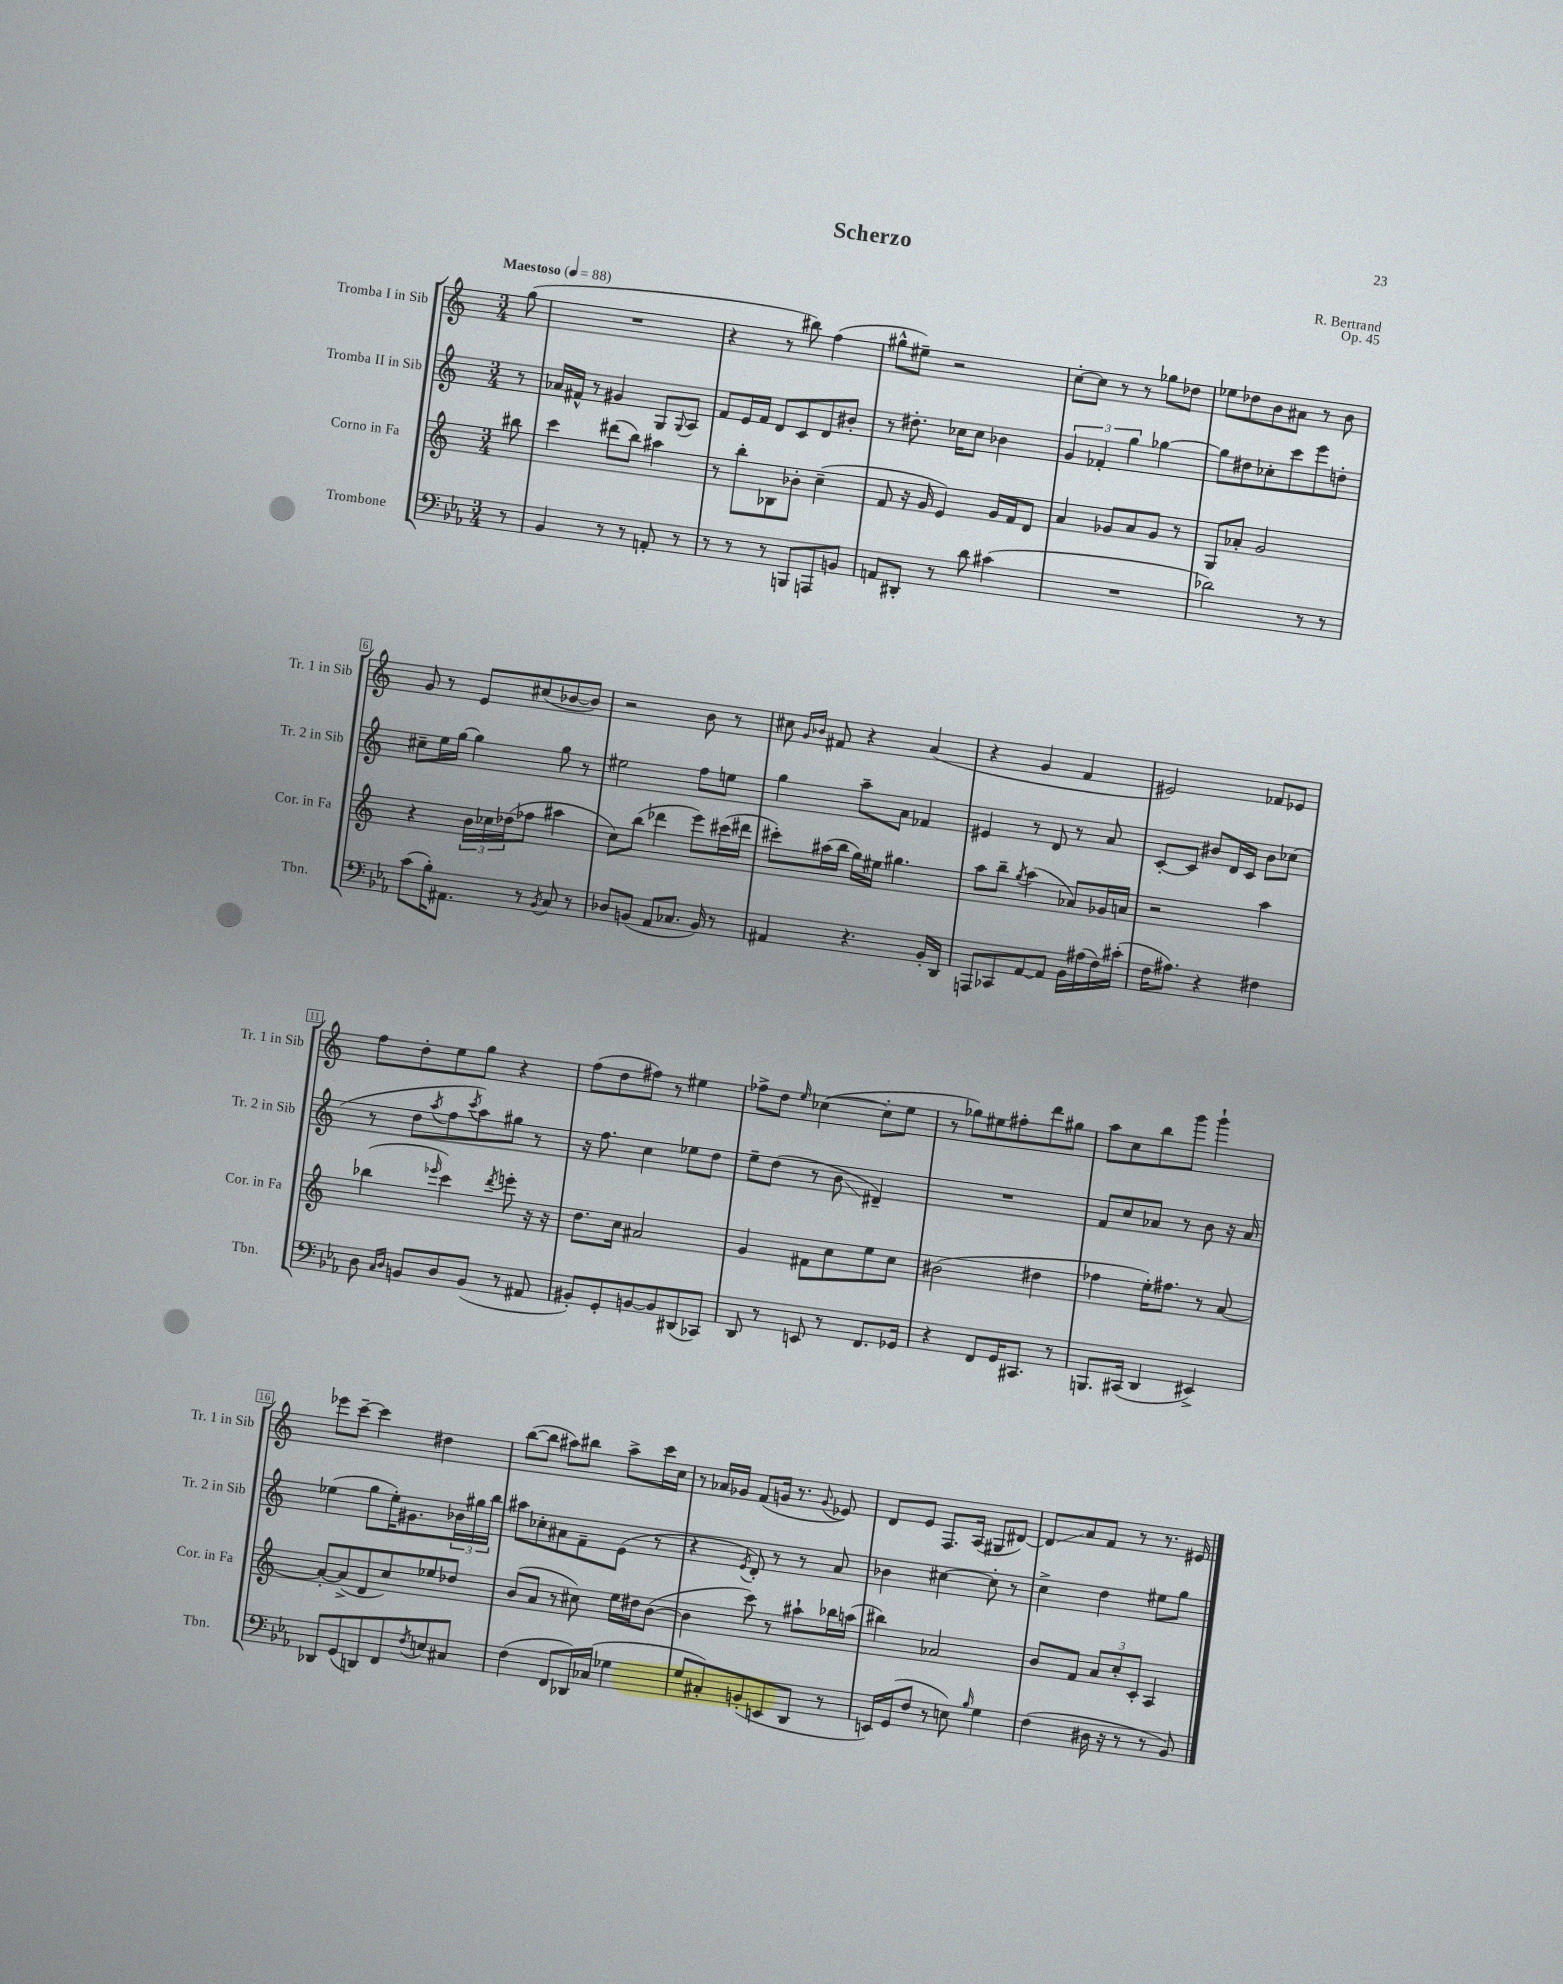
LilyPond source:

\header { title = "Scherzo" composer = "R. Bertrand" opus = "Op. 45" }
<<
\new StaffGroup <<
\new Staff = "s0" \with { instrumentName = "Tromba I in Sib" shortInstrumentName = "Tr. 1 in Sib" } {
    \clef treble \key c \major \numericTimeSignature \time 3/4 \partial 8 \tempo "Maestoso" 4 = 88
    g''8( |
    R2. |
    r4 r8 bis''8) f''4( |
    gis''8-^ eis''8--) r2 |
    c''8~-. c''8 r8 r8 ges''8 des''8 |
    ees''8 des''8 b'8 ais'8 r8 b'8 |
    g'8 r8 e'8 cis''8( bes'8~ bes'8) |
    r2 b'8 r8 |
    cis''8 \grace { g'16 bes'16 } fis'8 r4 a'4( |
    r4 g'4 f'4 |
    eis'2) fes'8 ees'8 |
    f''8 d''8-. e''8 g''8 r4 |
    f''8( d''8 fis''8) r8 eis''4 |
    fes''8-> d''8 \grace { e''16 } ces''4~( ces''8-. e''8 |
    r8 ges''8) eis''8 fis''8-. d'''8 gis''8 |
    a''8 c''8 b''8 g'''8 g'''4-! |
    ees'''8 c'''8~-- c'''4 dis''4 |
    b''8~( b''8 ais''8) bis''8 ais''8-> c'''16 c''16 |
    r8 aes'16 ges'16 f'8( g'16 r8. \appoggiatura { g'8 } ees'8) |
    d'8 e'8 f8. a16( gis8 dis'8~) |
    dis'8\glissando a'8 f'8 r8 r8. eis'16 \bar "|." |
}
\new Staff = "s1" \with { instrumentName = "Tromba II in Sib" shortInstrumentName = "Tr. 2 in Sib" } {
    \clef treble \key c \major \numericTimeSignature \time 3/4 \partial 8
    r8 |
    aes'16 fis'16-^ r8 gis'4 g8 \appoggiatura { g8 } a8 |
    f'8 e'16 f'16 d'8 c'8 d'8 bis'8-. |
    r8 dis''8.-. ces''16 ces''8 bes'4 |
    \tuplet 3/2 { g'4 fes'4-. g''4 } ges''4~ |
    ges''8 dis''8 ces''8-. c'''8 e'''8 d''8-. |
    cis''8-- e''16 g''16~ g''4 g''8 r8 |
    eis''2 f''8 e''8 |
    g''4 a''8-- a'8 fes'4 |
    eis'4 r8 d'8 r8 a'8 |
    c'8~-. c'8 bis'8 d'16 c'16 bis'8 ces''8( |
    r8 d''8 \acciaccatura { a''8 } f''8 \acciaccatura { c'''8 } a''8) gis''8 r8 |
    r16 f''8. c''4 ees''8 d''8 |
    e''8-- d''8( r8 b'8\glissando dis'4--) |
    R2. |
    f'8 c''8 aes'8 r8 b'8 r16 aes'16 |
    ees''4( g''8 ees''16-.) gis'8. \tuplet 3/2 { bes'16 gis''16 b''16 } |
    ais''8 ces''8-. ais'8 f'8-- e'8( r8 |
    r4 \acciaccatura { e'8 } d'8-.) r8 r8 a'8 |
    bes'4 cis''4~ cis''8-. r8 |
    c''4-> d''4 eis''8 g''8 \bar "|." |
}
\new Staff = "s2" \with { instrumentName = "Corno in Fa" shortInstrumentName = "Cor. in Fa" } {
    \clef treble \key c \major \numericTimeSignature \time 3/4 \partial 8
    bis''8 |
    c'''4 dis'''8( b''8) ais''4 |
    r8 b''8-. bes8 bes'8-. c''4--( |
    f'8 r16 g'16 e'4) g'16 f'16 d'8 |
    a'4 ges'8 a'8 ges'8 r8 |
    g8 aes'8-. g'2 |
    r4 \tuplet 3/2 { b'16 ces''16 des''16( } fes''8 ais''4 |
    c''8) b''8( des'''4 e'''8) cis'''16( dis'''16 |
    cis'''8-.) ais''16( b''16 g''16) eis''16 gis''4. |
    a''8 b''8-- \acciaccatura { g''8 } a''4( aes'8) ges'16 a'16 |
    r2 a''4 |
    bes''4( \grace { ees'''16 } c'''4) \acciaccatura { d'''8 } e'''8-. r16 r16 |
    d''8. c''16 ais'2 |
    g'4 fis'8 c''8 e''8 c''8 |
    bis'2( dis''4 |
    fes''4 e''16-.) fis''8. r8 a'8~ |
    a'8~-. a'8->( d'8 c''8) ees''8 des''8 |
    b'8( a'8 r8 cis''8) e''16 dis''16 b'8~( |
    b'4 c'''8) r8 ais''8-! bes''16 a''16( |
    bis''4) aes'2 |
    b'8 f'8 \tuplet 3/2 { a'8 c''8-. c'8-. } a4 \bar "|." |
}
\new Staff = "s3" \with { instrumentName = "Trombone" shortInstrumentName = "Tbn." } {
    \clef bass \key ees \major \numericTimeSignature \time 3/4 \partial 8
    r8 |
    bes,4 r8 r8 a,8-. r8 |
    r8 r8 r8 b,,8 a,,8 b,8 |
    a,8 dis,8-. r8 d'8 cis'4( |
    R2. |
    des'2) r8 r8 |
    c'8( bes16-.) ais,8. r8 \acciaccatura { bes,8 } c8 r8 |
    des8 b,8( aes,8 ces8. b,16) r8 |
    ais,4 r4. bes,16-. d,16 |
    a,,8 ces,8 aes,8~ aes,8 bes,16 ais16( f16) cis'16-.( |
    f16 ais8.) r4 fis4 |
    d8 \grace { c16 d16 } b,8 d8 b,8( r8 ais,8 |
    bis,8-.) g,8-. b,8~ b,8 dis,8( ces,8) |
    d,8 r8 e,8 r8 f,8. ges,16 |
    r4 f,8 g,16 cis,8. r8 |
    b,,8. cis,16( d,4 eis,4->) |
    des,8 g,8( d,8) f,8 \acciaccatura { f8 } e8 cis8 |
    f4( f,8 des,16) ces16( ges4 |
    g8 cis8-.) b,8-.( e,8 d,8 r8 |
    e,16) g,16( f8 r8 e8) \grace { bes16 } g4 |
    f4( dis16 r16 r8 r8 bes,8) \bar "|." |
}
>>
>>
\layout { \context { \Score \override BarNumber.stencil = #(make-stencil-boxer 0.1 0.3 ly:text-interface::print) } }
